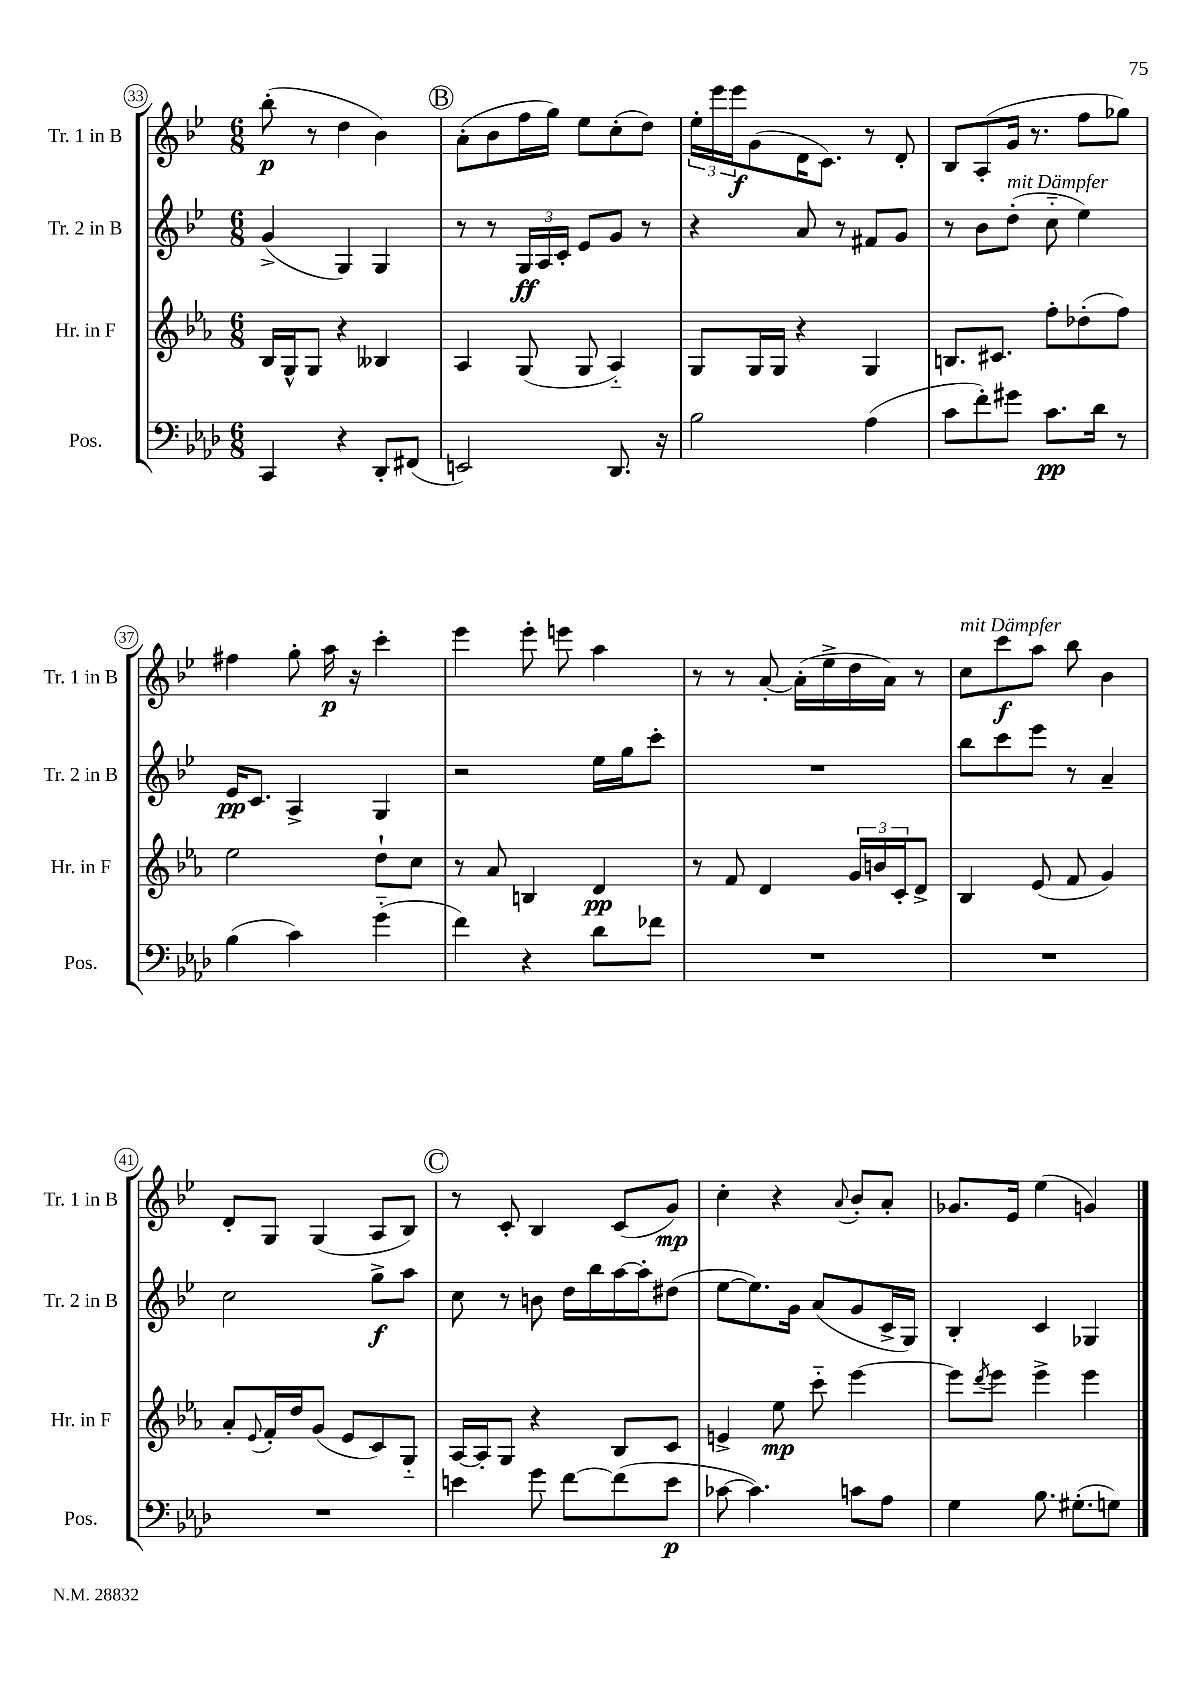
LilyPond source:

<<
\new StaffGroup <<
\new Staff = "s0" \with { instrumentName = "Tr. 1 in B" shortInstrumentName = "Tr. 1 in B" } {
    \clef treble \key bes \major \numericTimeSignature \time 6/8
    bes''8-.\p( r8 d''4 bes'4) |
    \mark \markup { \circle "B" } a'8-.( bes'8 f''16 g''16) ees''8 c''8-.( d''8) |
    \tuplet 3/2 { ees''16-. ees'''16 ees'''16\f } g'8( d'16 c'8.) r8 d'8-. |
    bes8 a8-.( g'16 r8. f''8 ges''8) |
    fis''4 g''8-. a''16\p r16 c'''4-. |
    ees'''4 ees'''8-. e'''8 a''4 |
    r8 r8 a'8~-. a'16-.( ees''16-> d''16 a'16) r8 |
    c''8^\markup { \italic "mit Dämpfer" } c'''8\f a''8 bes''8 bes'4 |
    d'8-. g8 g4( a8 bes8) |
    \mark \markup { \circle "C" } r8 c'8-. bes4 c'8( g'8\mp) |
    c''4-. r4 \appoggiatura { a'8 } bes'8-. a'8-. |
    ges'8. ees'16 ees''4( g'4) \bar "|." |
}
\new Staff = "s1" \with { instrumentName = "Tr. 2 in B" shortInstrumentName = "Tr. 2 in B" } {
    \clef treble \key bes \major \numericTimeSignature \time 6/8
    g'4->( g4) g4 |
    \mark \markup { \circle "B" } r8 r8 \tuplet 3/2 { g16\ff a16 c'16-. } ees'8 g'8 r8 |
    r4 a'8 r8 fis'8 g'8 |
    r8 bes'8 d''8-.^\markup { \italic "mit Dämpfer" }( c''8-_ ees''4) |
    ees'16\pp c'8. a4-> g4 |
    r2 ees''16 g''16 c'''8-. |
    R2. |
    bes''8 c'''8 ees'''8 r8 a'4-- |
    c''2 g''8->\f a''8 |
    \mark \markup { \circle "C" } c''8 r8 b'8 d''16 bes''16 a''16~ a''16-. dis''8( |
    ees''8~ ees''8.) g'16 a'8( g'8 c'16-> g16) |
    bes4-. c'4 ges4 \bar "|." |
}
\new Staff = "s2" \with { instrumentName = "Hr. in F" shortInstrumentName = "Hr. in F" } {
    \clef treble \key ees \major \numericTimeSignature \time 6/8
    bes16 g16-^ g8 r4 beses4 |
    \mark \markup { \circle "B" } aes4 g8( g8 aes4-_) |
    g8 g16 g16 r4 g4 |
    b8. cis'8. f''8-. des''8-.( f''8) |
    ees''2 d''8-! c''8 |
    r8 aes'8 b4 d'4\pp |
    r8 f'8 d'4 \tuplet 3/2 { g'16 b'16 c'16-. } d'8-> |
    bes4 ees'8( f'8 g'4) |
    aes'8-. \appoggiatura { ees'8 } f'16-. d''16 g'8( ees'8 c'8) g8-_ |
    \mark \markup { \circle "C" } aes16~ aes16-. g8 r4 bes8 c'8 |
    e'4-> ees''8\mp c'''8-_ ees'''4~ |
    ees'''8 \acciaccatura { d'''8 } ees'''8 ees'''4-> ees'''4 \bar "|." |
}
\new Staff = "s3" \with { instrumentName = "Pos." shortInstrumentName = "Pos." } {
    \clef bass \key aes \major \numericTimeSignature \time 6/8
    c,4 r4 des,8-. fis,8( |
    \mark \markup { \circle "B" } e,2) des,8. r16 |
    bes2 aes4( |
    c'8 f'8-.) gis'8 c'8.\pp des'16 r8 |
    bes4( c'4) g'4-_( |
    f'4) r4 des'8 fes'8 |
    R2. |
    R2. |
    R2. |
    \mark \markup { \circle "C" } e'4 g'8 f'8~ f'8( e'8\p |
    ces'8~ ces'4.) c'8 aes8 |
    g4 bes8. gis8.-.( g8) \bar "|." |
}
>>
>>
\layout { \context { \Score currentBarNumber = #33 \override BarNumber.stencil = #(make-stencil-circler 0.1 0.3 ly:text-interface::print) } }
